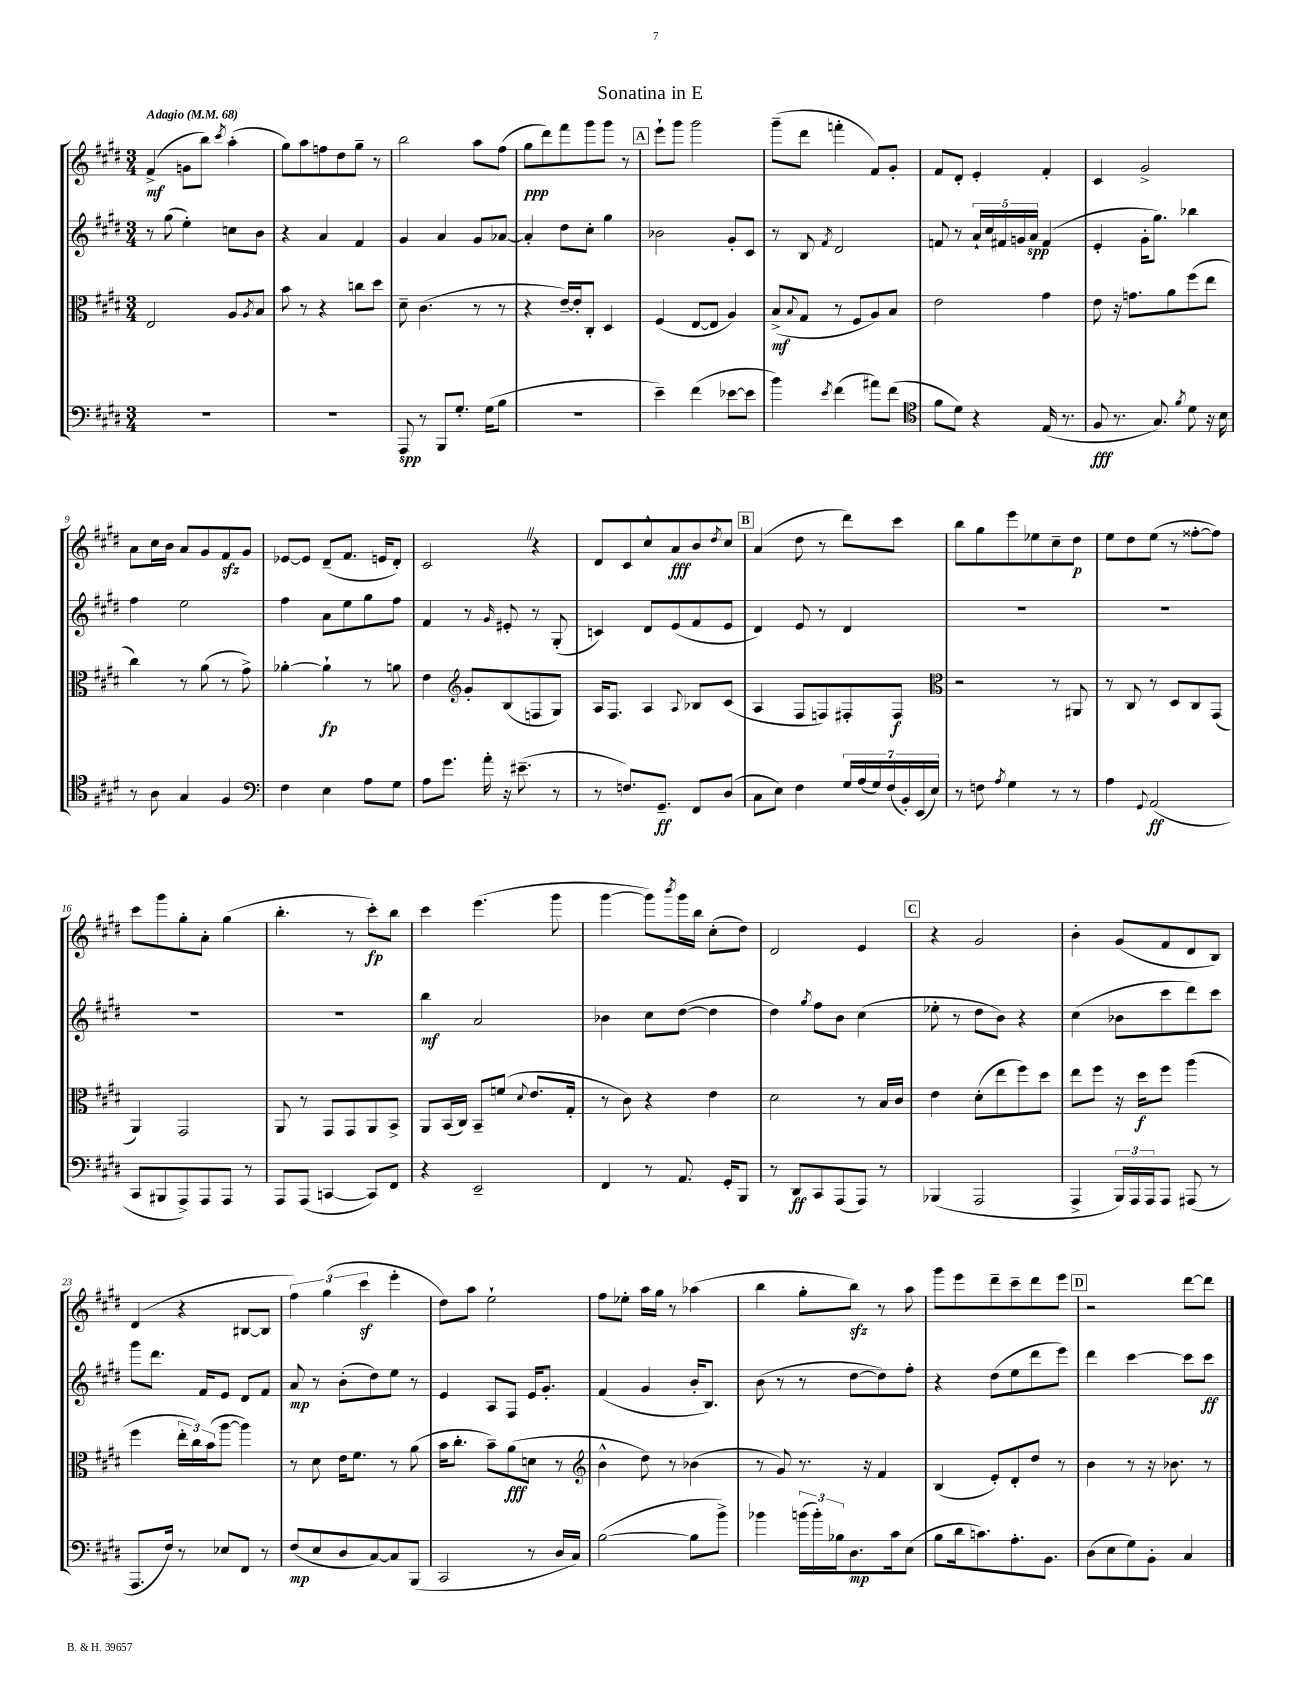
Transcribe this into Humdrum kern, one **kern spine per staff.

**kern	**kern	**kern	**kern
*staff4	*staff3	*staff2	*staff1
*clefF4	*clefC3	*clefG2	*clefG2
*k[f#c#g#d#]	*k[f#c#g#d#]	*k[f#c#g#d#]	*k[f#c#g#d#]
*M3/4	*M3/4	*M3/4	*M3/4
*MM68	*MM68	*MM68	*MM68
2.r	2E/	8r	(4f#^/
.	.	(8gg#\	.
.	.	4ee'\)	8g\L
.	.	.	8bb\J)
.	.	.	8qccc#/
.	8A/L	8cc\L	(4aa'\
.	8qA/	.	.
.	8B/J	8b\J	.
=	=	=	=
2.r	8b\	4r	8gg#\L)
.	8r	.	8aa\
.	4r	4a/	8ff\
.	.	.	8dd#\
.	8cc\L	4f#/	8gg#~\J
.	8dd#\J	.	8r
=	=	=	=
8AAA/	8d#~\	4g#/	2bb\
8r	(4.c#\	.	.
8BBB/L	.	4a/	.
8.G#'/J	.	.	.
.	8r	8g#/L	8aa\L
(16G#\LK	.	.	.
8B\J	8r	[8a-/J	(8ff#\J
=	=	=	=
2.r	4r	4a-'/]	8gg#\L
.	.	.	8ddd#\)
.	[16e~/LL)	8dd#\L	8fff#\
.	16e'/]J	.	.
.	8C#'/J	8cc#'\J	8ggg#\
.	4D#/	4gg#\	8ggg#\J
.	.	.	8r
=	=	=	=
4e~\)	(4F#/	2b-\	8eee`\L
.	.	.	8ggg#\J
(4f#\	[8E/L	.	2ggg#\
.	8E/]J	.	.
[8e-\L	4A/)	8g#'/L	.
8e-\]J	.	8c#/J	.
=	=	=	=
4b\)	(8B^/L	8r	(8ggg#~\L
.	8qqB/	.	.
.	8G#/J	8B/	8ddd#\J
8qe/	.	8qf#/	.
(4f#\	8r	2d#/	4fff'\
.	8F#/L	.	.
8a#\L)	8A/)	.	8f#/L)
(8f#\J	8B/J	.	8g#'/J
=	=	=	=
*clefC4	*	*	*
8f#\L	2e\	8f/	8f#/L
8d#\J)	.	8r	8d#'/J
4r	.	20a`/LL	4e'/
.	.	20cc#/	.
.	.	20f#/	.
.	.	20g/	.
.	.	20a/JJ	.
(16E/	4g#\	(4f#/	4f#'/
8.r	.	.	.
=	=	=	=
8F#/	8e\	4e'/	4c#/
8.r	16r	.	.
.	8.g\L	.	.
.	.	16g#'\LK	2g#^/
8.G#/)	.	8.gg#\J)	.
.	8a\	.	.
8qf#/	.	.	.
8d#\	(8ff#\	4bb-\	.
16r	8ee\J	.	.
16B\	.	.	.
=	=	=	=
8r	4cc#\)	4ff#\	8a\L
8A\	.	.	16cc#\L
.	.	.	16b\JJ
4G#/	8r	2ee\	8a/L
.	(8a\	.	8g#/
4F#/	8r	.	8f#/
.	8g#^\)	.	8g#/J
=	=	=	=
*clefF4	*	*	*
4F#\	[4a-'\	4ff#\	[8e-/L
.	.	.	8e-/]J
4E\	4a-`\]	8a\L	(8d#~/L
.	.	8ee\	8.f#/J
8A\L	8r	8gg#\	.
.	.	.	16e/LK
8G#\J	8a\	8ff#\J	8d#'/J)
=	=	=	=
8A\L	4e\	4f#/	2c#/
8.g#\J	.	.	.
*	*clefG2	*	*
.	8g#'/L	8r	.
16a'\	.	.	.
.	.	16qqg#/	.
16r	(8B/	8e#'/	.
(8.e#~\	.	.	.
.	8F/	8r	4r
8r	8G#/J)	(8G#'/	.
=	=	=	=
8r	16A/LK	4c/)	8d#/L
.	8.F#/J	.	.
8.F/L)	.	.	8c#/
.	4A/	8d#/L	8cc#^^/
8.GG#~/J	.	.	.
.	.	(8e/	8a/
.	8qqA/	.	.
8FF#/L	8B-/L	8f#/	8b/
.	.	.	8qdd#/
(8D#/J	(8c#/J	8e/J	8cc#/J
=	=	=	=
8C#\L	4A/	4d#/)	(4a/
8E\J)	.	.	.
4F#\	8F#/L	8e/	8dd#\
.	8F/)	8r	8r
28G#/LL	8F#'/	4d#/	8ddd#\L)
(28A/	.	.	.
28G#/)	.	.	.
(28F#/	.	.	.
.	8F#/J	.	8ccc#\J
28BB'/)	.	.	.
(28EE/	.	.	.
28E/JJ)	.	.	.
=	=	=	=
*	*clefC3	*	*
8r	2r	2.r	8bb\L
8F\	.	.	8gg#\
8qA/	.	.	.
4G#\	.	.	8eee\
.	.	.	8ee-\
8r	8r	.	8cc#~\
8r	8AA#/	.	8dd#\J
=	=	=	=
4A\	8r	2.r	8ee\L
.	8C#/	.	8dd#\
8qqGG#/	.	.	.
(2AA/	8r	.	(8ee\J
.	8D#/L	.	8r
.	8C#/	.	[8ff##'\L
.	(8GG#/J	.	8ff##\]J)
=	=	=	=
8CC#/L	4AA/)	2.r	8ccc#\L
8BBB#/	.	.	8ggg#\
8AAA^/)	2GG#/	.	8gg#'\
8AAA/	.	.	8a'\J
8AAA/J	.	.	(4gg#\
8r	.	.	.
=	=	=	=
8AAA/L	8AA/	2.r	4.bb'\
(8AAA/J	8r	.	.
[4CC/	8GG#/L	.	.
.	8GG#/	.	8r
8CC/]L)	8AA/	.	8ccc#'\L)
8FF#/J	8BB^/J	.	8bb\J
=	=	=	=
4r	8AA/L	4bb\	4ccc#\
.	(16BB/L	.	.
.	16C#/JJ)	.	.
2EE~/	8BB~/L	2a/	(4.eee\
.	(8f/J	.	.
.	8qqd#/	.	.
.	8.e/L	.	.
.	.	.	8ggg#\
.	16G#'/Jk	.	.
=	=	=	=
4FF#/	8r	4b-\	[4ggg#\
.	8c#\)	.	.
8r	4r	8cc#\L	8ggg#\]L)
.	.	.	8qbbb/
8.AA/	.	([8dd#\J	16ggg#\L
.	.	.	16bb\JJ
.	4e\	4dd#\]	(8cc#'\L
16GG#'/LK	.	.	.
8BBB/J	.	.	8dd#\J)
=	=	=	=
8r	2d#\	4dd#\)	2d#/
8DD#/L	.	.	.
.	.	8qgg#/	.
8CC#/	.	8ff#\L	.
(8AAA/	.	8b\J	.
8AAA/J)	8r	(4cc#\	4e/
8r	16B/LL	.	.
.	16c#/JJ	.	.
=	=	=	=
(4BBB-/	4e\	8ee-'\	4r
.	.	8r	.
2AAA/	(8d#'\L	8dd#\L	2g#/
.	8ee\	8b\J)	.
.	8ff#\)	4r	.
.	8dd#\J	.	.
=	=	=	=
4AAA^/	8ee\L	(4cc#\	4b'\
.	8ff#\J	.	.
24BBB/LL)	16r	8b-\L	(8g#/L
24AAA/	.	.	.
.	16dd#\LK	.	.
24AAA/J	.	.	.
8AAA/J	8ff#\J	8ccc#\	8f#/
(8AAA#/	(4aa\	8ddd#\)	8d#/
8r	.	8ccc#\J	8B/J)
=	=	=	=
8.AAA/L	4ff#\	8ggg#\L	(4d#/
.	.	8.ddd#\J	.
16F#/Jk)	.	.	.
8r	24ee'\LL	.	4r
.	24cc#\)	.	.
.	.	16f#/LK	.
.	(24b\J	.	.
8E-/L	[8aa\J	8e/J	.
8FF#/J	4aa\])	8d#/L	[8B#/L
8r	.	8f#/J	8B#/]J
=	=	=	=
(8F#/L	8r	8a/	6ff#\)
8E/	8d#\	8r	.
.	.	.	(6gg#\
8D#/	16e\LK	(8b'\L	.
.	8.f#\J	.	.
.	.	.	6ccc#\
[8C#/)	.	8dd#\)	.
8C#/]	8r	8ee\J	4eee'\
(8BBB/J	(8a\	8r	.
=	=	=	=
2CC#/	16b\LK	4e/	8dd#\L)
.	8.cc#'\J	.	.
.	.	.	8aa\J
.	8b~\L)	8A/L	2ee`\
.	(8a\	8F#/J	.
8r	8d\J	16e/LK	.
.	.	8.g#'/J	.
16D#/LL	8r	.	.
16C#/JJ)	.	.	.
=	=	=	=
*	*clefG2	*	*
([2B\	4b^^\	(4f#/	8ff#\L
.	.	.	8ee-'\J
.	8dd#\)	4g#/	16aa\LL
.	.	.	16gg#\JJ
.	8r	.	8r
8B\]L	(4b-\	16b'/LK	(4aa-\
.	.	8.B/J)	.
8b^\J)	.	.	.
=	=	=	=
4b-\	8r	(8b\	4bb\
.	8g#/)	8r	.
(24b\LL	8.r	8r	8gg#'\L
24b'\)	.	.	.
24B-\J	.	.	.
8.D#\	.	[8dd#\L	8bb\J)
.	16r	.	.
.	4f#/	8dd#\])	8r
16c#\k	.	.	.
(8E\J	.	8ff#'\J	8aa\
=	=	=	=
8B\L	(4B/	4r	8ggg#\L
16d#\k	.	.	8eee\
8.c\)	.	.	.
.	8e'/L)	(8dd#\L	8ddd#~\
8.A'\	8d#'/	8ee\	8ccc#~\
.	8dd#/J	8ddd#\	8ddd#\
8.BB\J	.	.	.
.	8r	8eee\J)	8eee\J
=	=	=	=
(8D#\L	4b\	4ddd#\	2r
8E\	.	.	.
8G#\)	8r	[4ccc#\	.
8BB'\J	16r	.	.
.	8.b-\	.	.
4C#/	.	8ccc#\]L	[8ddd#\L
.	8r	8ccc#\J	8ddd#\]J
==	==	==	==
*-	*-	*-	*-
